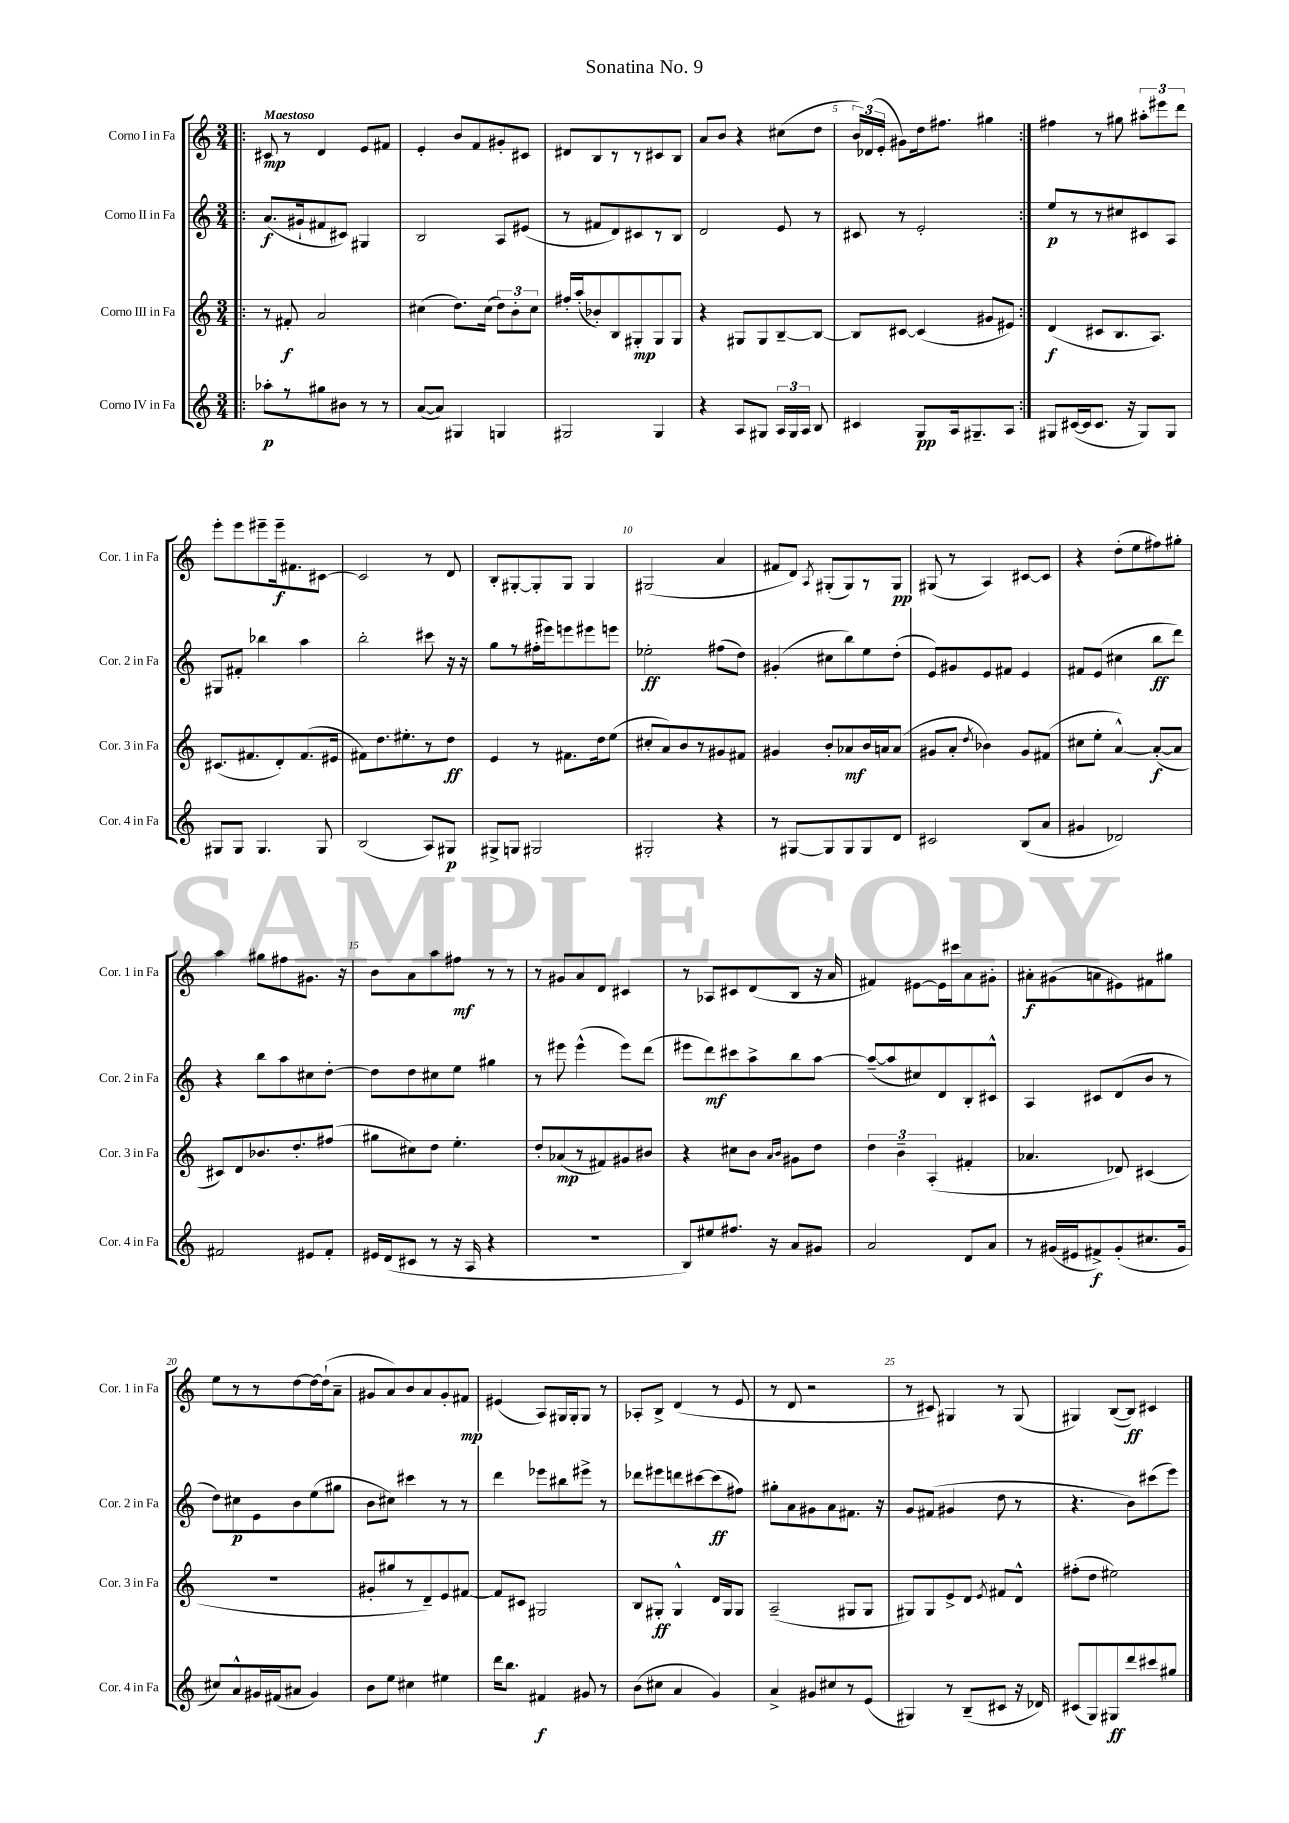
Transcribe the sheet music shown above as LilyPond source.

\header { title = "Sonatina No. 9" }
<<
\new StaffGroup <<
\new Staff = "s0" \with { instrumentName = "Corno I in Fa" shortInstrumentName = "Cor. 1 in Fa" } {
    \clef treble \key c \major \numericTimeSignature \time 3/4 \tempo "Maestoso"
    \autoBeamOff \repeat volta 2 { \bar ".|:" cis'8\mp r8 d'4 e'8[ fis'8] |
    e'4-. b'8[ f'8 gis'8-. cis'8] |
    dis'8[ b8 r8 r8 cis'8 b8] |
    a'8[ b'8] r4 cis''8[( d''8] |
    \tuplet 3/2 { b'16[) des'16( e'16]-. } gis'8[) d''16 fis''8.] gis''4 | }
    fis''4 r8 gis''8 \tuplet 3/2 { ais''8[-. eis'''8 d'''8] } |
    e'''8[-. e'''8 eis'''8-- eis'''16--\f fis'8. cis'8]~ |
    cis'2 r8 d'8 |
    b8[-. gis8~-. gis8-. gis8] gis4 |
    gis2( a'4 |
    fis'8[ d'8]) \acciaccatura { a8 } gis8[-.( gis8) r8 gis8]\pp |
    gis8( r8 a4) cis'8[~ cis'8] |
    r4 d''8[-.( e''8 fis''8) gis''8]-. |
    a''4 gis''8[ fis''8 gis'8.] r16 |
    b'8[ a'8 a''8 fis''8]\mf r8 r8 |
    r8 gis'8[ a'8 d'8] cis'4 |
    r8 aes8[ cis'8 d'8( b8] r16 a'16 |
    fis'4) eis'8[~ eis'16 cis'''16 a'8 gis'8]-. |
    ais'8[-.\f gis'8( a'8 eis'8) fis'8 gis''8] |
    e''8[ r8 r8 d''8~ d''16~ d''16-!( a'8]-- |
    gis'8[ a'8) b'8 a'8 gis'8-. fis'8]\mp |
    eis'4( a8[) gis16 gis16-. gis8] r8 |
    aes8[-. b8]-> d'4( r8 e'8 |
    r8 d'8 r2 |
    r8 cis'8) gis4 r8 gis8( |
    gis4) b8[~( b8]\ff) cis'4 \bar "|." |
}
\new Staff = "s1" \with { instrumentName = "Corno II in Fa" shortInstrumentName = "Cor. 2 in Fa" } {
    \clef treble \key c \major \numericTimeSignature \time 3/4
    \autoBeamOff \repeat volta 2 { \bar ".|:" a'8.[\f( gis'16-! fis'8 cis'8]) gis4 |
    b2 a8[ eis'8]( |
    r8 fis'8[ d'8) cis'8 r8 b8] |
    d'2 e'8 r8 |
    cis'8 r8 e'2-. | }
    e''8[\p r8 r8 cis''8 cis'8 a8] |
    gis8[ fis'8]-. bes''4 a''4 |
    b''2-. cis'''8 r16 r16 |
    g''8[ r8 fis''16-.( eis'''16) e'''8 eis'''8 e'''8] |
    ees''2-.\ff fis''8[( d''8]) |
    gis'4-.( cis''8[ b''8) e''8 d''8]-.( |
    e'8[) gis'8 e'8 fis'8] e'4 |
    fis'8[ e'8]( cis''4 b''8[\ff d'''8]) |
    r4 b''8[ a''8 cis''8 d''8]~-. |
    d''8[ d''8 cis''8 e''8] gis''4 |
    r8 eis'''8 eis'''4-^( eis'''8[) d'''8]( |
    eis'''8[ d'''8\mf) cis'''8 a''8-> b''8 a''8]~ |
    a''8[~--( a''8 cis''8) d'8 b8-. cis'8]-^ |
    a4 cis'8[ d'8( b'8] r8 |
    d''8[) cis''8\p e'8 b'8 e''8( gis''8] |
    b'8[ cis''8]) cis'''4 r8 r8 |
    d'''4 ees'''8[ bis''8 eis'''8]-> r8 |
    des'''8[ eis'''8 d'''8 cis'''8~ cis'''8\ff( fis''8]) |
    gis''8[-. a'8 gis'8 a'8 fis'8.] r16 |
    g'8[ fis'8]( gis'4 d''8 r8 |
    r4. b'8[) cis'''8( e'''8]) \bar "|." |
}
\new Staff = "s2" \with { instrumentName = "Corno III in Fa" shortInstrumentName = "Cor. 3 in Fa" } {
    \clef treble \key c \major \numericTimeSignature \time 3/4
    \autoBeamOff \repeat volta 2 { \bar ".|:" r8 fis'8-.\f a'2 |
    cis''4( d''8.[) cis''16]( \tuplet 3/2 { d''8[) b'8-. cis''8] } |
    fis''16[-. a''16-.( bes'8-.) b8 gis8-.\mp gis8 gis8] |
    r4 gis8[ gis8 b8~-- b8]~ |
    b8[ cis'8]~ cis'4( gis'8[ eis'8]) | }
    d'4\f( cis'8[ b8. a8.]) |
    cis'8.[( fis'8. d'8-.) fis'8.( eis'16] |
    fis'8[) d''8. eis''8.-. r8 d''8]\ff |
    e'4 r8 fis'8.[ d''16 e''8]( |
    cis''8[-. a'8) b'8 r8 gis'8 fis'8] |
    gis'4 b'8[-. aes'8\mf b'16 a'16 a'8]( |
    gis'8[ a'8]-. \acciaccatura { d''8 } bes'4) gis'8[ fis'8]( |
    cis''8[ e''8]-. a'4~-^) a'8[~-.\f( a'8] |
    cis'8[) d'8 bes'8. d''8.-. fis''8]( |
    gis''8[ cis''8) d''8] e''4.-. |
    d''8[-. aes'8\mp( r8 fis'8) gis'8 bis'8] |
    r4 cis''8[ b'8] \grace { a'16[ b'16] } gis'8[ d''8] |
    \tuplet 3/2 { d''4 b'4-- a4-.( } fis'4-. |
    aes'4. des'8) cis'4( |
    R2. |
    gis'8[-. gis''8 r8 d'8--) e'8 fis'8]~ |
    fis'8[ cis'8] gis2 |
    b8[ gis8]-.\ff gis4-^ d'16[ gis16 gis8] |
    a2--( gis8[ gis8] |
    gis8[) gis8 e'8-> d'8] \acciaccatura { e'8 } fis'8[ d'8]-^ |
    fis''8[-.( d''8] eis''2) \bar "|." |
}
\new Staff = "s3" \with { instrumentName = "Corno IV in Fa" shortInstrumentName = "Cor. 4 in Fa" } {
    \clef treble \key c \major \numericTimeSignature \time 3/4
    \autoBeamOff \repeat volta 2 { \bar ".|:" aes''8[-.\p r8 gis''8 bis'8] r8 r8 |
    a'8[~( a'8]) gis4 g4 |
    gis2 gis4 |
    r4 a8[ gis8] \tuplet 3/2 { a16[ gis16 a16] } b8 |
    cis'4 g8[\pp a16 gis8.-- a8] | }
    gis8[ cis'16~( cis'16 cis'8.] r16 gis8[) gis8] |
    gis8[ gis8] gis4. gis8 |
    b2( a8[) gis8]\p |
    gis8[-> g8] gis2 |
    gis2-. r4 |
    r8 gis8[~ gis8 gis8 gis8 d'8] |
    cis'2 b8[( a'8] |
    gis'4 des'2) |
    fis'2 eis'8[ fis'8]-. |
    eis'16[ d'16( cis'8] r8 r16 a16 r4 |
    R2. |
    b8[) eis''8 fis''8.] r16 a'8[ gis'8] |
    a'2 d'8[ a'8] |
    r8 gis'16[( eis'16 fis'8->\f) gis'8-.( cis''8. gis'16] |
    cis''8[) a'8-^ gis'16 fis'16( ais'8] gis'4) |
    b'8[ e''8] cis''4 eis''4 |
    d'''16[ b''8.] fis'4\f gis'8 r8 |
    b'8[( cis''8] a'4 g'4) |
    a'4-> gis'8[ cis''8 r8 e'8]( |
    gis4) r8 b8[--( cis'8] r16 des'16) |
    cis'8[( g8) gis8\ff d'''8 cis'''8 gis''8] \bar "|." |
}
>>
>>
\layout { \context { \Score \override BarNumber.break-visibility = ##(#f #t #t) barNumberVisibility = #(every-nth-bar-number-visible 5) } }
